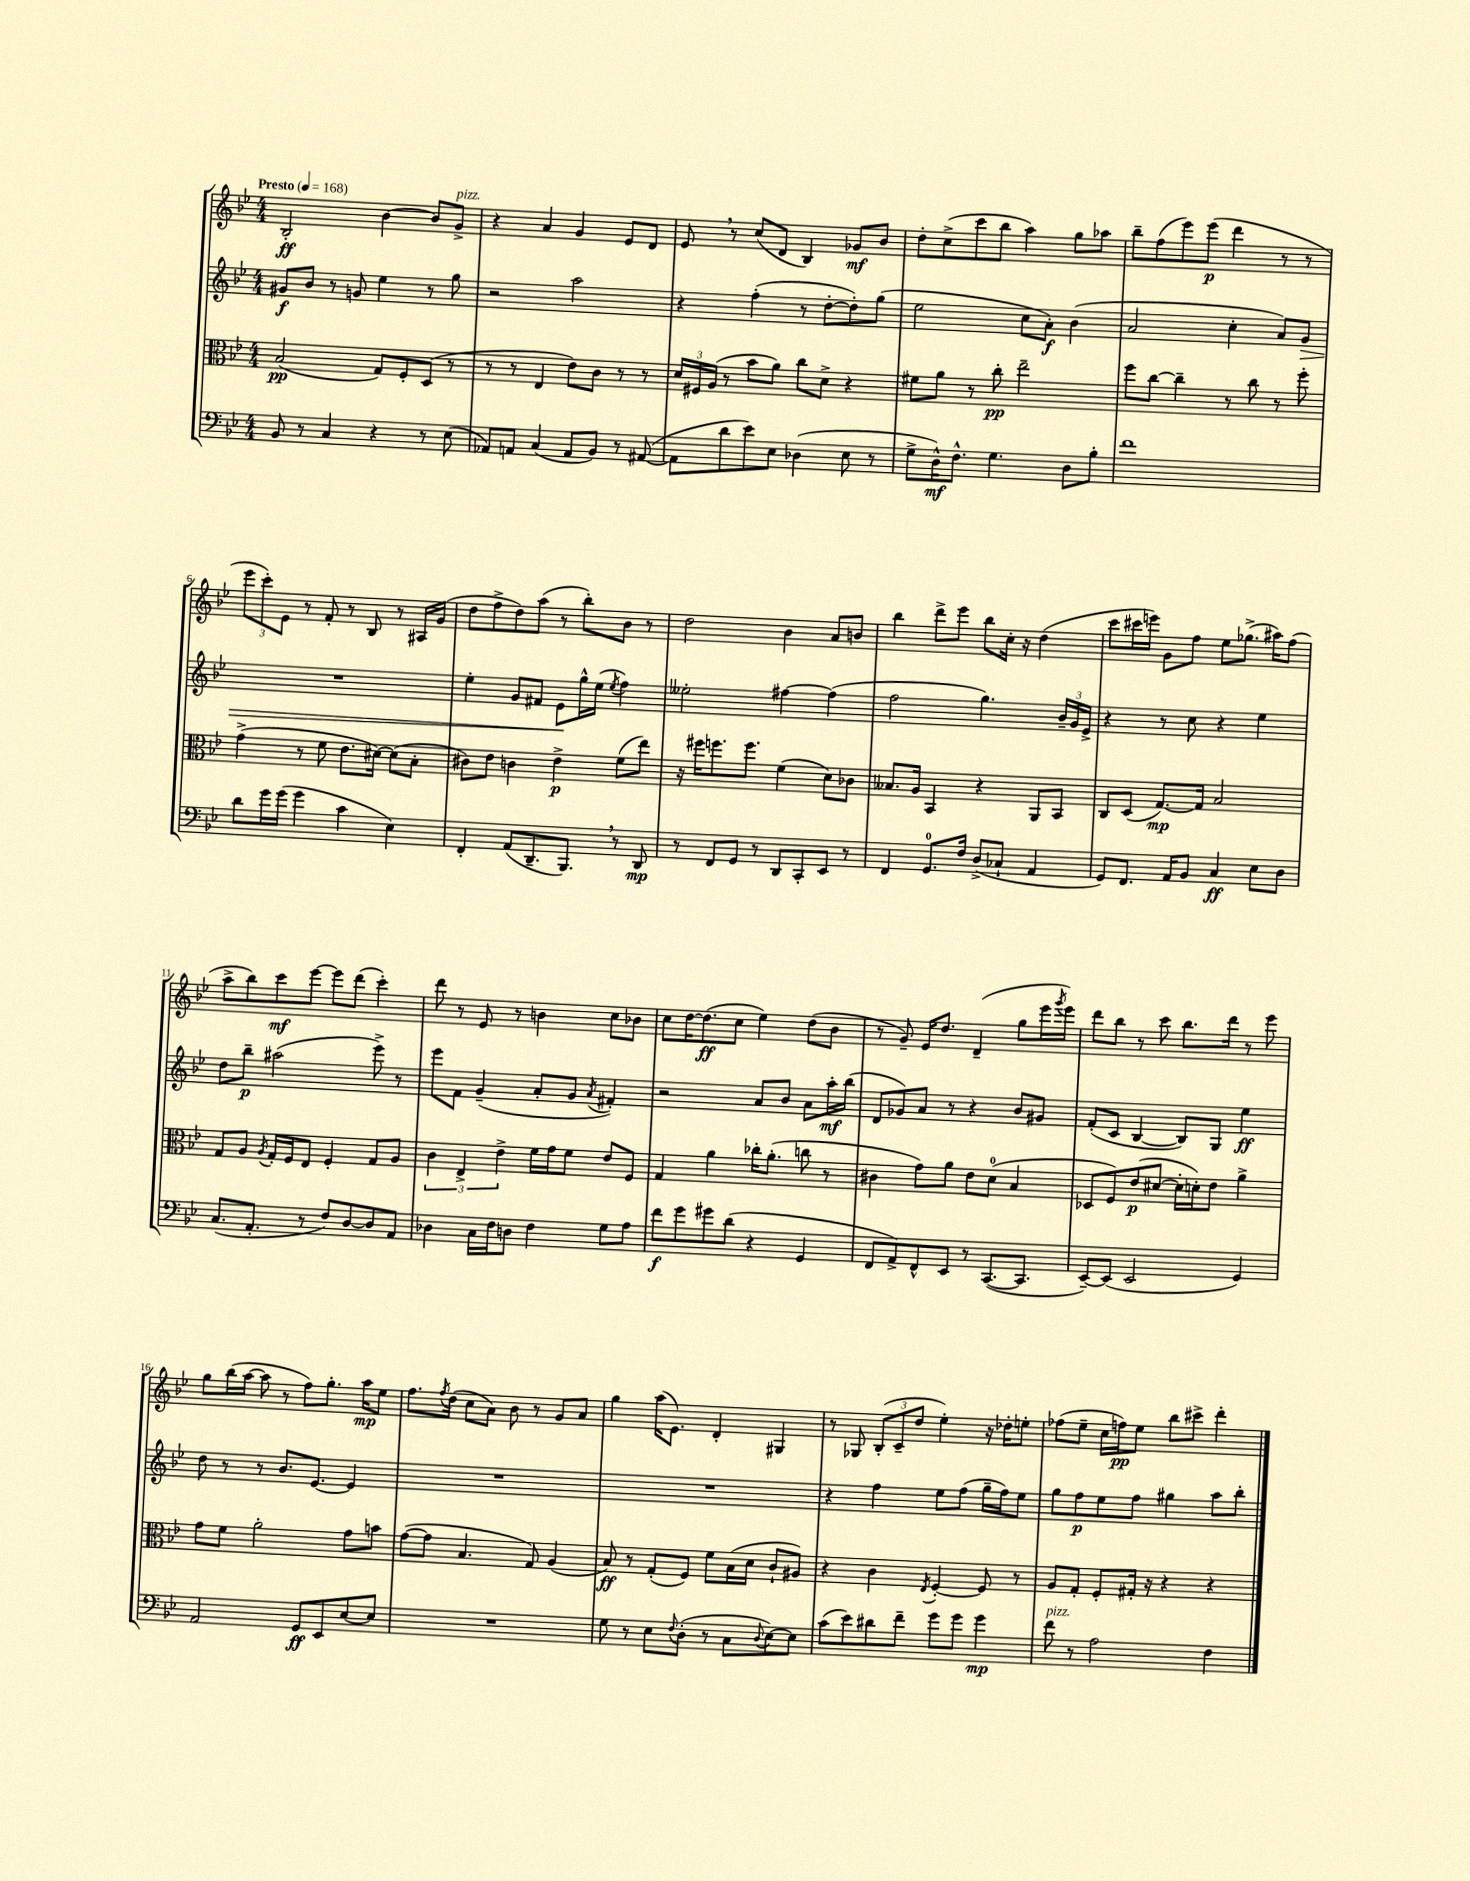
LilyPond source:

<<
\new StaffGroup <<
\new Staff = "s0" {
    \clef treble \key bes \major \numericTimeSignature \time 4/4 \tempo "Presto" 4 = 168
    bes2-.\ff bes'4~ bes'8 g'8->^\markup { \italic "pizz." } |
    r4 a'4 g'4 ees'8 d'8 |
    ees'8 \breathe r8 c''8( d'8 bes4) ges'8\mf bes'8 |
    d''8-. c''8->( c'''8 bes''8 a''4) g''8 aes''8 |
    bes''8-- f''8( ees'''8) ees'''8\p( d'''4 r8 r8 |
    \tuplet 3/2 { ees'''8 c'''8-.) ees'8 } r8 f'8-. r8 bes8 r8 ais16 g'16( |
    d''8 f''8-> d''8) a''8( r8 bes''8-.) bes'8 r8 |
    d''2 bes'4 a'8 b'8 |
    bes''4 d'''8-> ees'''8 bes''8 c''16-. r16 d''4( |
    c'''8 cis'''16 e'''16) g'8 f''8 ees''8 ges''8.->( ais''16) f''8( |
    a''8-> bes''8) c'''8\mf ees'''8~ ees'''8 d'''8( c'''4-.) |
    d'''8 r8 ees'8 r8 b'4 c''8 bes'8 |
    c''8 d''16~ d''8.\ff( c''8 ees''4) d''8( bes'8 |
    r8 g'8--) ees'16 d''8. d'4--( g''8 ees'''16 \acciaccatura { g'''8 } ees'''16) |
    d'''8 bes''8 r8 c'''8 bes''8. d'''16 r8 ees'''8 |
    g''8 bes''16( a''16~ a''8 r8 f''8) g''8.-. a''16\mp ees''8 |
    f''8. \acciaccatura { f''8 } d''16( c''8 a'8) bes'8 r8 g'8 a'8 |
    g''4 a''16( ees'8.) d'4-. gis4 |
    r8 ges8 \tuplet 3/2 { bes8-.( c'8-- d''8 } ees''4-.) r16 des''16-. e''8-. |
    fes''8( ees''8-- c''16 f''16\pp) ees''8 bes''8 cis'''8-> d'''4-. \bar "|." |
}
\new Staff = "s1" {
    \clef treble \key bes \major \numericTimeSignature \time 4/4
    gis'8\f bes'8 r8 g'8 ees''4 r8 g''8 |
    r2 a''2 |
    r4 f''4-.( r8 d''8~-. d''8-.) g''8( |
    ees''2 c''8 a'8-.\f) bes'4( |
    a'2 c''4-. a'8) g'8\> |
    R1 |
    ees''4-. g'8 fis'8 ees'8\! g''16-^ ees''16( \acciaccatura { ees''8 } f''4) |
    eeses''2-. fis''4~ fis''4( |
    f''2 g''4.) \tuplet 3/2 { bes'16-- g'16 ees'16-> } |
    r4 r8 c''8 r4 ees''4 |
    d''8 bes''8--\p ais''2( ees'''8->) r8 |
    ees'''8 f'8 g'4--( a'8-. g'8 \acciaccatura { a'8 } fis'4-.) |
    r2 a'8 bes'8 a'8 a''16-.\mf bes''16( |
    d'8 ges'8) a'8 r8 r4 bes'8 gis'8 |
    f'8-.( c'8 bes4~ bes8) g8 ees''4\ff |
    d''8 r8 r8 bes'8. ees'8.~ ees'4 |
    R1 |
    R1 |
    r4 f''4 ees''8 f''8( g''16-- f''16) ees''8 |
    g''8 f''8\p ees''8 f''8 gis''4 a''8 bes''8-. \bar "|." |
}
\new Staff = "s2" {
    \clef alto \key bes \major \numericTimeSignature \time 4/4
    bes2\pp( g8) f8-. d8( r8 |
    r8 r8 ees4 ees'8) c'8 r8 r8 |
    \tuplet 3/2 { d'16 fis16 a16( } r8 bes'8 a'8) c''8 d'8-> r4 |
    fis'8 a'8 r8 c''8-.\pp ees''2-- |
    f''8 c''8~ c''4-- r8 c''8 r8 f''8-. |
    g'4->( r8 f'8 ees'8. dis'16~) dis'8( bes8-. |
    cis'8) ees'8 c'4 ees'4->\p f'8( ees''8) |
    r16 fis''16 f''8. f''8. f'4( d'8) ces'8 |
    beses8. a16 bes,4 r4 a,8 bes,8 |
    c8 d8( g8.~\mp) g16 bes2 |
    g8 a8 \acciaccatura { a8 } g16-. f16 ees8 f4-. g8 a8 |
    \tuplet 3/2 { c'4 ees4-> ees'4-> } f'16 g'16 f'8 ees'8 f8 |
    g4 a'4 ces''16-. a'8.-.( c''8 r8 |
    cis'4 g'8) a'8 ees'8 d'8-0( bes4 |
    des8 f8) ees'8\p( dis'8~ dis'16-. d'16-.) ees'8 a'4-> |
    g'8 f'8 a'2-. g'8 b'8 |
    g'8~( g'8 bes4. g8) a4( |
    bes8\ff) r8 g8-.( f8) f'8 bes16( d'16 c'8-! ais8) |
    r4 c'4 \acciaccatura { ees8 } f4~-. f8 r8 |
    a8 g8-. f8-. gis16-. r16 r4 r4 \bar "|." |
}
\new Staff = "s3" {
    \clef bass \key bes \major \numericTimeSignature \time 4/4
    bes,8 r8 c4 r4 r8 ees8( |
    aes,8) a,8 c4( a,8 bes,8) r8 ais,8~( |
    ais,8 d'8 ees'8) ees8 des4( ees8 r8 |
    g8-> d16-^\mf) f8.-^ g4. d8 bes8-. |
    f'1 |
    d'8 g'16 g'16( g'4 c'4 ees4) |
    f,4-. a,8( d,8.-- bes,,8.) \breathe r8 d,8\mp |
    r8 f,8 g,8 r8 d,8 c,8-. ees,8 r8 |
    f,4 g,8.-0 f16 d8->( ces8-! a,4 |
    g,8) f,8. a,16 bes,8 c4\ff ees8 d8 |
    c8.( a,8.-. r8 f8) d8~ d8 a,8 |
    des4 c16 f16 d8 f4 g8 a8 |
    f'8\f g'8 gis'8 d'8( r4 g,4 |
    f,8 a,8->) f,8-^ ees,8 r8 c,8.~( c,8. |
    ees,8~--) ees,8( ees,2 g,4) |
    a,2 g,8\ff ees,8 ees8~ ees8 |
    R1 |
    g8 r8 ees8 \appoggiatura { f8 } d8-.( r8 c8 \appoggiatura { d8 } ees8~) ees8 |
    c'8( ees'8) dis'8 f'8-- g'8 g'8 g'4\mp |
    f'8^\markup { \italic "pizz." } r8 a2 f4 \bar "|." |
}
>>
>>
